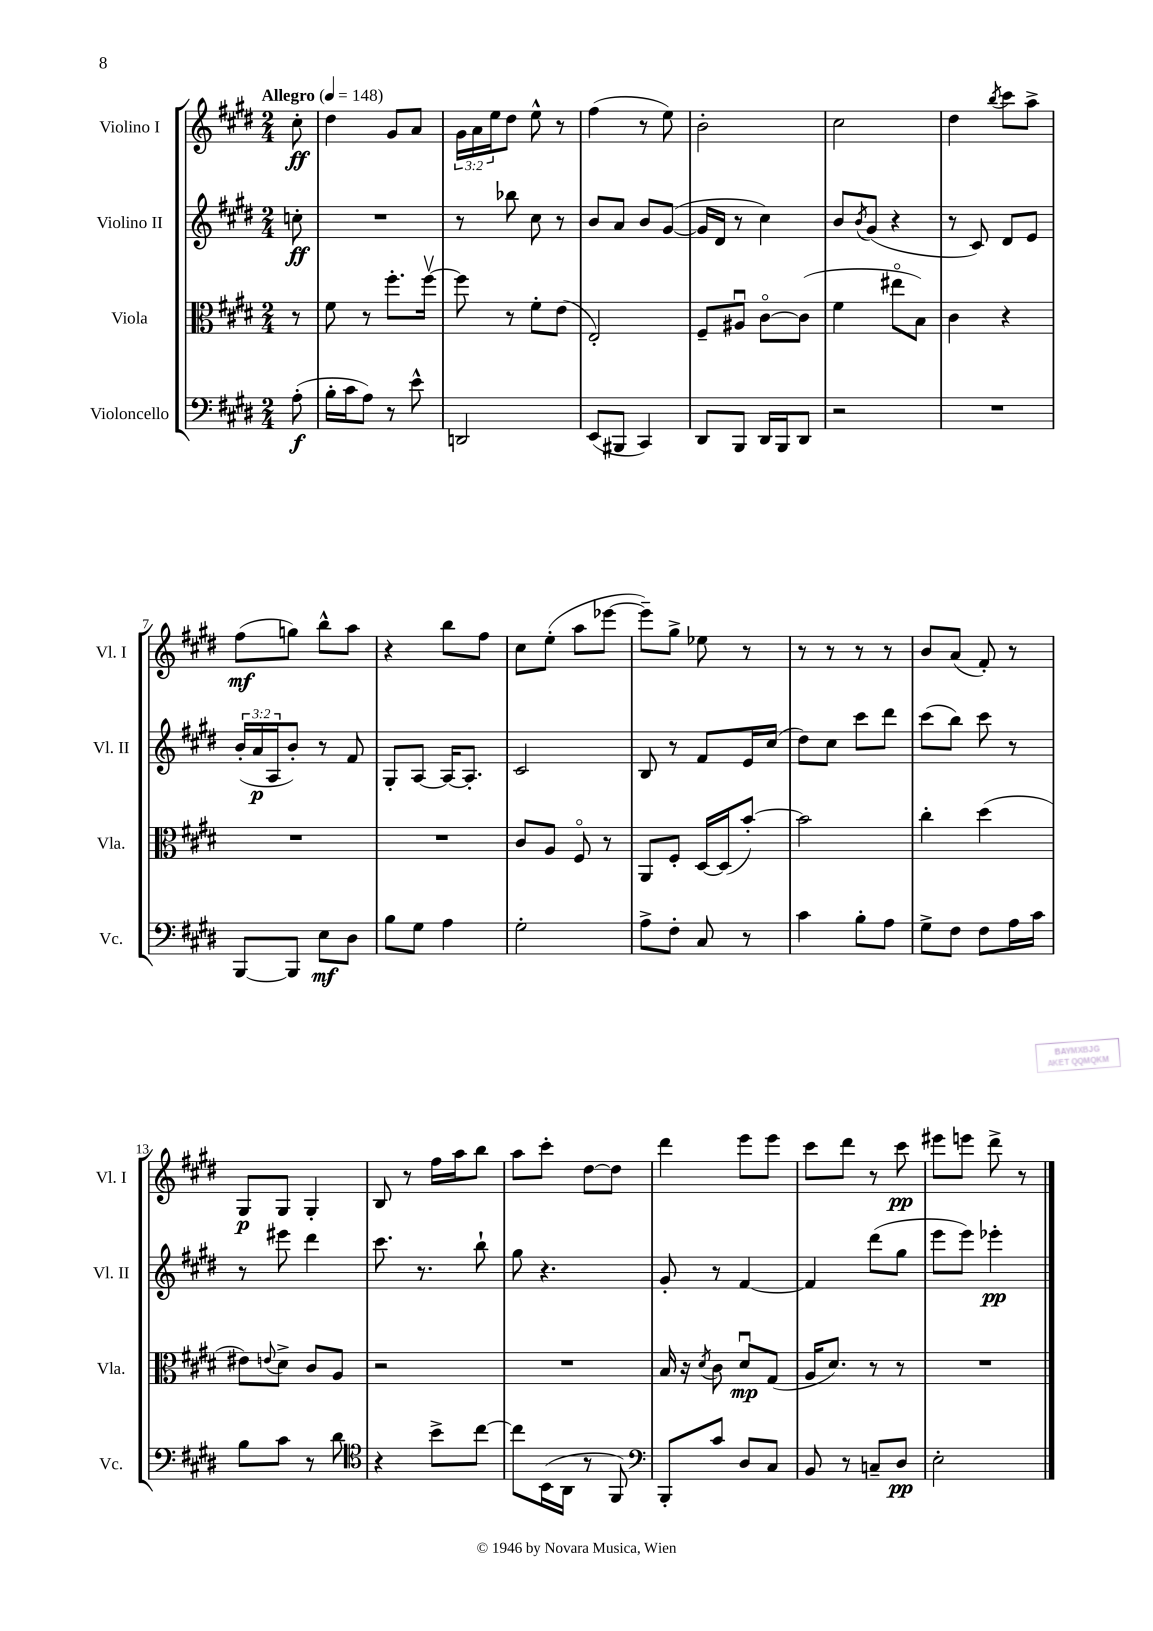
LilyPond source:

<<
\new StaffGroup <<
\new Staff = "s0" \with { instrumentName = "Violino I" shortInstrumentName = "Vl. I" } {
    \clef treble \key e \major \numericTimeSignature \time 2/4 \override Staff.TupletNumber.text = #tuplet-number::calc-fraction-text \partial 8 \tempo "Allegro" 4 = 148
    cis''8-.\ff |
    dis''4 gis'8 a'8 |
    \tuplet 3/2 { gis'16 a'16 e''16 } dis''8 e''8-^ r8 |
    fis''4( r8 e''8) |
    b'2-. |
    cis''2 |
    dis''4 \acciaccatura { b''8 } cis'''8 a''8-> |
    fis''8\mf( g''8) b''8-^ a''8 |
    r4 b''8 fis''8 |
    cis''8 e''8-.( a''8 ees'''8~ |
    ees'''8--) gis''8-> ees''8 r8 |
    r8 r8 r8 r8 |
    b'8 a'8( fis'8-.) r8 |
    gis8\p gis8 gis4-. |
    b8 r8 fis''16 a''16 b''8 |
    a''8 cis'''8-. dis''8~ dis''8 |
    dis'''4 e'''8 e'''8 |
    cis'''8 dis'''8 r8 cis'''8\pp |
    eis'''8 e'''8 dis'''8-> r8 \bar "|." |
}
\new Staff = "s1" \with { instrumentName = "Violino II" shortInstrumentName = "Vl. II" } {
    \clef treble \key e \major \numericTimeSignature \time 2/4 \override Staff.TupletNumber.text = #tuplet-number::calc-fraction-text \partial 8
    c''8-.\ff |
    R2 |
    r8 bes''8 cis''8 r8 |
    b'8 a'8 b'8 gis'8~( |
    gis'16 dis'16 r8 cis''4) |
    b'8 \acciaccatura { b'8 } gis'8( r4 |
    r8 cis'8) dis'8 e'8 |
    \tuplet 3/2 { b'16-.( a'16\p a16 } b'8-.) r8 fis'8 |
    gis8-. a8~ a16~ a8.-. |
    cis'2 |
    b8 r8 fis'8 e'16 cis''16( |
    dis''8) cis''8 cis'''8 dis'''8 |
    cis'''8( b''8) cis'''8 r8 |
    r8 eis'''8 dis'''4 |
    cis'''8. r8. b''8-! |
    gis''8 r4. |
    gis'8-. r8 fis'4~ |
    fis'4 dis'''8( gis''8 |
    e'''8 e'''8) ees'''4-.\pp \bar "|." |
}
\new Staff = "s2" \with { instrumentName = "Viola" shortInstrumentName = "Vla." } {
    \clef alto \key e \major \numericTimeSignature \time 2/4 \partial 8
    r8 |
    fis'8 r8 fis''8.-. fis''16~\upbow |
    fis''8 r8 fis'8-. e'8( |
    e2-.) |
    fis8-- ais8\downbow cis'8~\flageolet cis'8( |
    fis'4 eis''8\flageolet b8) |
    cis'4 r4 |
    R2 |
    R2 |
    cis'8 a8 fis8\flageolet r8 |
    a,8 fis8-. dis16~ dis16( b'8~-.) |
    b'2 |
    cis''4-. dis''4( |
    eis'8) \appoggiatura { e'8 } dis'8-> cis'8 a8 |
    r2 |
    R2 |
    b16 r16 \acciaccatura { dis'8 } cis'8 dis'8\downbow\mp gis8( |
    a16 dis'8.) r8 r8 |
    R2 \bar "|." |
}
\new Staff = "s3" \with { instrumentName = "Violoncello" shortInstrumentName = "Vc." } {
    \clef bass \key e \major \numericTimeSignature \time 2/4 \partial 8
    a8-.\f( |
    b16-. cis'16 a8) r8 e'8-^ |
    d,2 |
    e,8( bis,,8 cis,4) |
    dis,8 b,,8 dis,16 b,,16 dis,8 |
    r2 |
    R2 |
    b,,8~ b,,8 e8\mf dis8 |
    b8 gis8 a4 |
    gis2-. |
    a8-> fis8-. cis8 r8 |
    cis'4 b8-. a8 |
    gis8-> fis8 fis8 a16 cis'16 |
    b8 cis'8 r8 dis'8 |
    \clef tenor r4 b'8-> cis''8~ |
    cis''8 b,16( a,16 r8 fis,8) |
    \clef bass b,,8-. cis'8 dis8 cis8 |
    b,8 r8 c8-- dis8\pp |
    e2-. \bar "|." |
}
>>
>>
